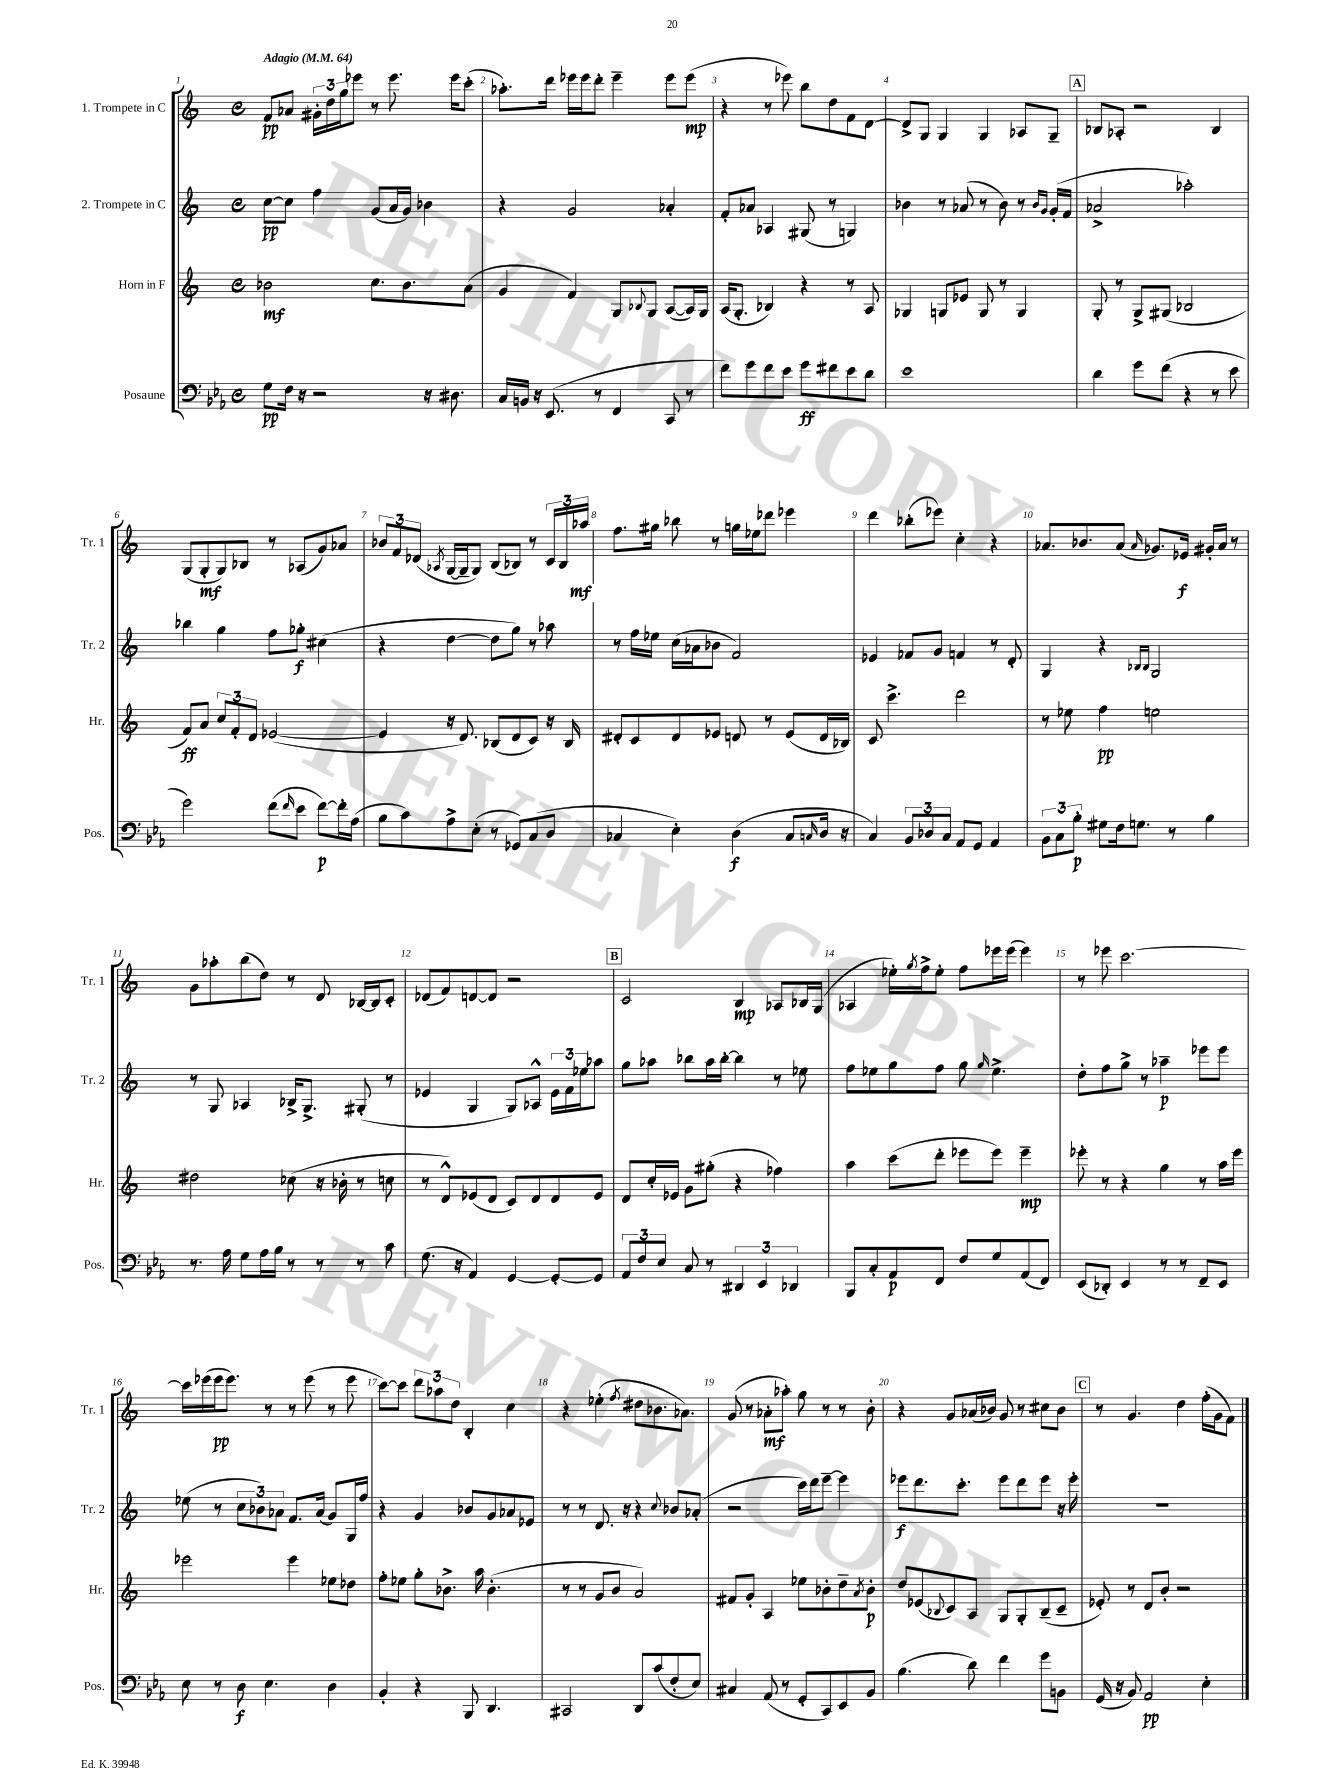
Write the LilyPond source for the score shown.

<<
\new StaffGroup <<
\new Staff = "s0" \with { instrumentName = "1. Trompete in C" shortInstrumentName = "Tr. 1" } {
    \clef treble \key c \major \defaultTimeSignature \time 4/4 \tempo "Adagio" 4 = 64
    f'8\pp aes'8 \tuplet 3/2 { gis'16-. d''16 g''16 } ees'''8 r8 ees'''8. ees'''16 c'''8-.( |
    aes''8.-.) d'''16 ees'''16 ees'''16 d'''8-. ees'''4-- ees'''8 ees'''8\mp( |
    r4 r8 ees'''8) b''8 d''8 f'8 d'8~ |
    d'8-> g8 g4 g4 aes8 g8-- |
    \mark \markup { \box "A" } bes8 aes8-. r2 bes4 |
    g8( g8-.\mf g8) bes8 r8 aes8( g'8) aes'8 |
    \tuplet 3/2 { bes'8 f'8 des'8( } \acciaccatura { aes8 } g16~ g16-- g8) b8( bes8) r8 \tuplet 3/2 { c'16 bes16 aes''16\mf } |
    f''8. gis''16 bes''8 r8 g''16 ees''16 des'''8 ees'''4 |
    d'''4 bes''8-.( ees'''8) c''4-. r4 |
    aes'8. bes'8. aes'8( \grace { aes'16 } ges'8.) ees'16\f gis'16-. aes'16 r8 |
    g'8 aes''8-. b''8( d''8) r8 d'8 bes16~ bes16 c'8-. |
    des'8( f'8) d'8~ d'8 r2 |
    \mark \markup { \box "B" } c'2 b4\mp aes8 bes16 g16( |
    aes4 ees''16-.) \acciaccatura { g''8 } f''16-> ees''8-. f''8 ees'''16 ees'''16( ees'''4) |
    r8 ees'''8 c'''2.~ |
    c'''16 ees'''16( ees'''16\pp ees'''8.) r8 r8 ees'''8( r8 ees'''8 |
    c'''8~) c'''8 \tuplet 3/2 { d'''8 aes''8 d''8 } b4-. c''4 |
    r4 ees''4-.( \acciaccatura { f''8 } dis''8 bes'8. aes'8.) |
    g'8( r8 aes'8-.\mf aes''8-.) g''8 r8 r8 b'8-. |
    r4 g'8 aes'16( bes'16) g'8 r8 cis''8 bes'8 |
    \mark \markup { \box "C" } r8 g'4. d''4 f''16-.( g'16 f'8) \bar "|." |
}
\new Staff = "s1" \with { instrumentName = "2. Trompete in C" shortInstrumentName = "Tr. 2" } {
    \clef treble \key c \major \defaultTimeSignature \time 4/4
    c''8~\pp c''8 f''4 g'8( a'16 g'16) bes'4 |
    r4 g'2 aes'4-. |
    f'8-. aes'8 aes4 gis8( r8 g4) |
    bes'4 r8 aes'8( r8 bes'8) r8 \grace { bes'16 g'16 } g'16-.( f'16 |
    \mark \markup { \box "A" } aes'2-> aes''2-.) |
    bes''4 g''4 f''8 ges''8-.\f cis''4( |
    r4 d''4~ d''8 g''8) r8 aes''8 |
    r8 f''16 ees''16 c''16( aes'16 bes'8 f'2) |
    ees'4 fes'8 g'8 f'4 r8 d'8-. |
    g4 r4 \grace { bes16 bes16 } g2 |
    r8 g8 aes4 bes16-> g8.-> gis8-.( r8 |
    ees'4 g4 g8) aes8-^ \tuplet 3/2 { ees'16 f'16 ees''16 } aes''8 |
    \mark \markup { \box "B" } g''8 aes''8 bes''8 aes''16 bes''16~-. bes''4 r8 ees''8 |
    f''8 ees''8 g''8 f''8 g''8 \grace { g''16 } ees''4.-> |
    d''8-. f''8 g''8-> r8 aes''4--\p ees'''8 ees'''8 |
    ees''8( r8 \tuplet 3/2 { c''8 bes'8) aes'8 } f'8. aes'16( g'8) g16 f''16 |
    r4 g'4 bes'8 g'8 aes'8 ees'8 |
    r8 r8 d'8. r16 r4 \appoggiatura { c''8 } bes'8 aes'8-.( |
    r2 c'''16) d'''16 e'''8~-- e'''4 |
    ees'''8\f d'''8. c'''8.-. ees'''8 d'''8 ees'''8 r16 ees'''16-. |
    \mark \markup { \box "C" } R1 \bar "|." |
}
\new Staff = "s2" \with { instrumentName = "Horn in F" shortInstrumentName = "Hr." } {
    \clef treble \key c \major \defaultTimeSignature \time 4/4
    bes'2\mf c''8. bes'8. a'8( |
    g'4 f'4) g8 \appoggiatura { bes8 } g8 a8~( a16) g16 |
    a16( g8.-. bes4) r4 r8 a8 |
    ges4 g8 ees'8 g8 r8 g4 |
    \mark \markup { \box "A" } g8-. r8 g8-> gis8( bes2 |
    f'8\ff) a'8 \tuplet 3/2 { c''8 f'8-. d'8 } ees'2~( |
    ees'4 r16 d'8.) bes8( d'8 c'8) r16 bes16 |
    dis'8-. c'8 dis'8 ees'8 d'8 r8 ees'8( d'16 bes16) |
    c'8 c'''4.-> d'''2 |
    r8 ees''8 f''4\pp e''2 |
    dis''2 ces''8( r16 bes'16-. r8 c''8 |
    r8 d'8-^) ees'8( d'8 c'8) d'8 d'8 ees'8 |
    \mark \markup { \box "B" } d'8 c''16-. ees'16 g'8 gis''8-.( r4 fes''4) |
    a''4 c'''8( d'''8-. ees'''8 ees'''8) ees'''4--\mp |
    ees'''8-. r8 r4 g''4 r8 a''16 ees'''16 |
    ees'''2 ees'''4 ees''8 des''8 |
    f''8-. ees''8 g''8-. bes'8.-> a''16 bes'4.-.( |
    r8 r8 g'8 b'8 a'2) |
    fis'8 g'8-. a4 ees''8 bes'8-. d''8-- \acciaccatura { a'8 } bes'8-.\p |
    d''8 ees'8( \appoggiatura { bes8 } c'8) a8 g8 g8-. bes8--( c'8-- |
    \mark \markup { \box "C" } ees'8-.) r8 d'8 b'8-. r2 \bar "|." |
}
\new Staff = "s3" \with { instrumentName = "Posaune" shortInstrumentName = "Pos." } {
    \clef bass \key ees \major \defaultTimeSignature \time 4/4
    g8\pp f16 r16 r2 r16 dis8. |
    c16 b,16 r16 ees,8.( r8 f,4 c,8 r8 |
    f'8) g'8 f'8 ees'8 g'8\ff fis'8 ees'8 d'8 |
    ees'1 |
    \mark \markup { \box "A" } d'4 g'8 f'8( r4 r8 ees'8 |
    g'2) f'8( \grace { f'16 } ees'8 f'8~\p) f'16-. aes16( |
    bes8 c'8) aes8-> ees8-.( r8 ges,8) c8( d8 |
    ces4 ees4-.) d4\f( ces8 \grace { c16 } d16 r16 |
    c4) \tuplet 3/2 { bes,8 des8 c8 } aes,8 g,8 aes,4 |
    \tuplet 3/2 { bes,8 c8 bes8-.\p } gis8 f16 g8. r8 bes4 |
    r8. aes16 g8 aes16 bes16 r8 r8 r8 c'8 |
    g8.( r16 aes,4) g,4~ g,8~-. g,8 |
    \mark \markup { \box "B" } \tuplet 3/2 { aes,8 f8 ees8 } c8 r8 \tuplet 3/2 { dis,4 ees,4 des,4 } |
    bes,,8 c8-. aes,8\p f,8 f8 g8 aes,8( f,8) |
    ees,8( des,8-.) ees,4 r8 r8 f,8-- ees,8 |
    ees8 r8 d8\f ees4. d4 |
    bes,4-. r4 bes,,8 d,4. |
    cis,2 d,8 c'8( f8-. ees8) |
    cis4 aes,8( r8 g,8-. c,8) ees,8 bes,8 |
    bes4.( d'8) f'4 g'8 b,8 |
    \mark \markup { \box "C" } g,16( r16 bes,8) aes,2\pp ees4-. \bar "|." |
}
>>
>>
\layout { \context { \Score \override BarNumber.break-visibility = ##(#f #t #t) barNumberVisibility = #all-bar-numbers-visible } }
